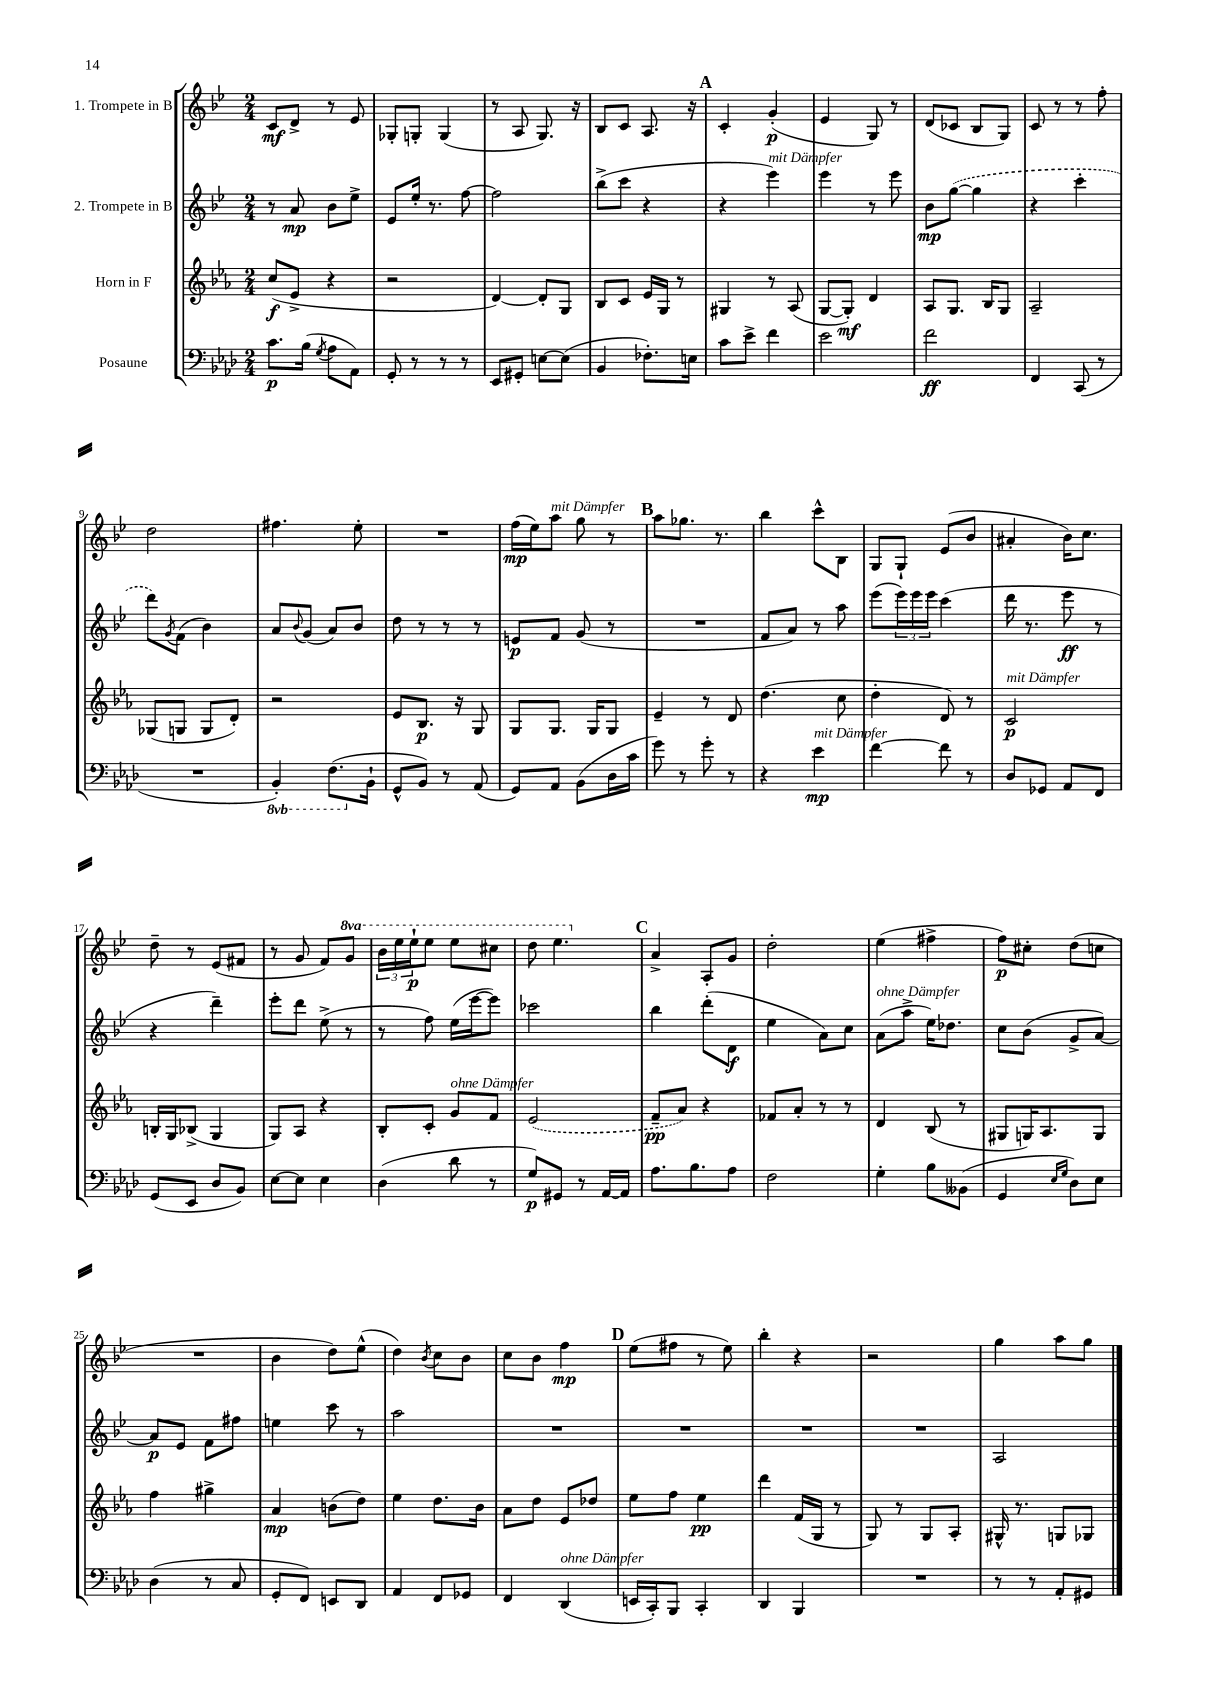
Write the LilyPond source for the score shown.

<<
\new StaffGroup <<
\new Staff = "s0" \with { instrumentName = "1. Trompete in B" } {
    \clef treble \key bes \major \numericTimeSignature \time 2/4 \set Staff.ottavationMarkups = #ottavation-simple-ordinals
    c'8\mf d'8-> r8 ees'8 |
    ges8-. g8-. g4( |
    r8 a8 g8.) r16 |
    bes8 c'8 a8. r16 |
    \mark \markup { \bold "A" } c'4-. g'4-.\p( |
    ees'4 g8) r8 |
    d'8( ces'8 bes8 g8) |
    c'8 r8 r8 f''8-. |
    d''2 |
    fis''4. ees''8-. |
    R2 |
    f''16\mp( ees''16) a''8^\markup { \italic "mit Dämpfer" } g''8 r8 |
    \mark \markup { \bold "B" } a''8 ges''8. r8. |
    bes''4 c'''8-^ bes8 |
    g8 g8-! ees'8( bes'8 |
    ais'4-. bes'16) c''8. |
    d''8-- r8 ees'8( fis'8 |
    r8 g'8 f'8) \ottava #1 g''8 |
    \tuplet 3/2 { bes''16 ees'''16 ees'''16-!\p } ees'''8 ees'''8 cis'''8 |
    d'''8 ees'''4. \ottava #0 |
    \mark \markup { \bold "C" } a'4-> a8-. g'8 |
    d''2-. |
    ees''4( fis''4-> |
    f''8\p) cis''8-. d''8( c''8 |
    R2 |
    bes'4 d''8) ees''8-^( |
    d''4) \acciaccatura { bes'8 } c''8 bes'8 |
    c''8 bes'8 f''4\mp |
    \mark \markup { \bold "D" } ees''8( fis''8 r8 ees''8) |
    bes''4-. r4 |
    r2 |
    g''4 a''8 g''8 \bar "|." |
}
\new Staff = "s1" \with { instrumentName = "2. Trompete in B" } {
    \clef treble \key bes \major \numericTimeSignature \time 2/4
    r8 a'8\mp bes'8 ees''8-> |
    ees'8 ees''16-. r8. f''8~ |
    f''2 |
    bes''8->( c'''8 r4 |
    \mark \markup { \bold "A" } r4 ees'''4^\markup { \italic "mit Dämpfer" }) |
    ees'''4 r8 ees'''8 |
    bes'8\mp \once \slurDashed g''8~( g''4 |
    r4 c'''4-. |
    d'''8) \acciaccatura { g'8 } f'8( bes'4) |
    a'8 \appoggiatura { bes'8 } g'8( a'8) bes'8 |
    d''8 r8 r8 r8 |
    e'8\p f'8 g'8( r8 |
    \mark \markup { \bold "B" } R2 |
    f'8 a'8) r8 a''8 |
    ees'''8( \tuplet 3/2 { ees'''16) ees'''16 ees'''16 } c'''4( |
    d'''16 r8. ees'''8\ff r8 |
    r4 d'''4--) |
    ees'''8-. d'''8 ees''8->( r8 |
    r8 f''8) ees''16( ees'''16~ ees'''8) |
    ces'''2 |
    \mark \markup { \bold "C" } bes''4 d'''8-.( d'8\f |
    ees''4 a'8) c''8 |
    a'8^\markup { \italic "ohne Dämpfer" }( a''8-> ees''16) des''8. |
    c''8 bes'8( g'8-> a'8~) |
    a'8\p ees'8 f'8 fis''8 |
    e''4 c'''8 r8 |
    a''2 |
    R2 |
    \mark \markup { \bold "D" } R2 |
    R2 |
    R2 |
    a2 \bar "|." |
}
\new Staff = "s2" \with { instrumentName = "Horn in F" } {
    \clef treble \key ees \major \numericTimeSignature \time 2/4
    c''8\f( ees'8-> r4 |
    r2 |
    d'4~) d'8-. g8 |
    bes8 c'8 ees'16 g16 r8 |
    \mark \markup { \bold "A" } gis4 r8 aes8( |
    g8~ g8-.\mf) d'4 |
    aes8 g8. bes16 g8 |
    aes2-- |
    ges8( g8 g8 d'8-.) |
    r2 |
    ees'8 bes8.\p r16 g8 |
    g8 g8. g16 g8 |
    \mark \markup { \bold "B" } ees'4-- r8 d'8 |
    d''4.( c''8 |
    d''4-. d'8) r8 |
    c'2\p^\markup { \italic "mit Dämpfer" } |
    b16-. g16 bes8->( g4 |
    g8) aes8 r4 |
    bes8-. c'8-. g'8^\markup { \italic "ohne Dämpfer" } f'8 |
    \once \slurDashed ees'2( |
    \mark \markup { \bold "C" } f'8--\pp aes'8) r4 |
    fes'8 aes'8-. r8 r8 |
    d'4 bes8( r8 |
    gis8 g16) aes8. g8 |
    f''4 gis''4-> |
    aes'4\mp b'8( d''8) |
    ees''4 d''8. bes'16 |
    aes'8 d''8 ees'8 des''8 |
    \mark \markup { \bold "D" } ees''8 f''8 ees''4\pp |
    d'''4 f'16( g16 r8 |
    g8) r8 g8 aes8-. |
    gis16-^ r8. g8 ges8 \bar "|." |
}
\new Staff = "s3" \with { instrumentName = "Posaune" } {
    \clef bass \key aes \major \numericTimeSignature \time 2/4 \set Staff.ottavationMarkups = #ottavation-simple-ordinals
    c'8.\p bes16( \acciaccatura { g8 } aes8 aes,8) |
    g,8-. r8 r8 r8 |
    ees,8 gis,8-. e8~ e8( |
    bes,4 fes8.-.) e16 |
    \mark \markup { \bold "A" } c'8 ees'8-> f'4 |
    ees'2 |
    f'2\ff |
    f,4 c,8( r8 |
    R2 |
    \ottava #-1 bes,,4-.) f,8.( \ottava #0 bes,16-! |
    g,8-^ bes,8) r8 aes,8( |
    g,8) aes,8 bes,8( des16 c'16 |
    \mark \markup { \bold "B" } g'8) r8 g'8-. r8 |
    r4 ees'4\mp^\markup { \italic "mit Dämpfer" } |
    f'4~ f'8 r8 |
    des8 ges,8 aes,8 f,8 |
    g,8( ees,8 des8 bes,8) |
    ees8~ ees8 ees4 |
    des4( des'8 r8 |
    g8\p) gis,8 r8 aes,16~ aes,16 |
    \mark \markup { \bold "C" } aes8. bes8. aes8 |
    f2 |
    g4-. bes8 beses,8( |
    g,4 \grace { ees16 g16 } des8) ees8 |
    des4( r8 c8 |
    g,8-. f,8) e,8 des,8 |
    aes,4 f,8 ges,8 |
    f,4 des,4^\markup { \italic "ohne Dämpfer" }( |
    \mark \markup { \bold "D" } e,16 c,16-.) bes,,8 c,4-. |
    des,4 bes,,4 |
    R2 |
    r8 r8 aes,8-. gis,8 \bar "|." |
}
>>
>>
